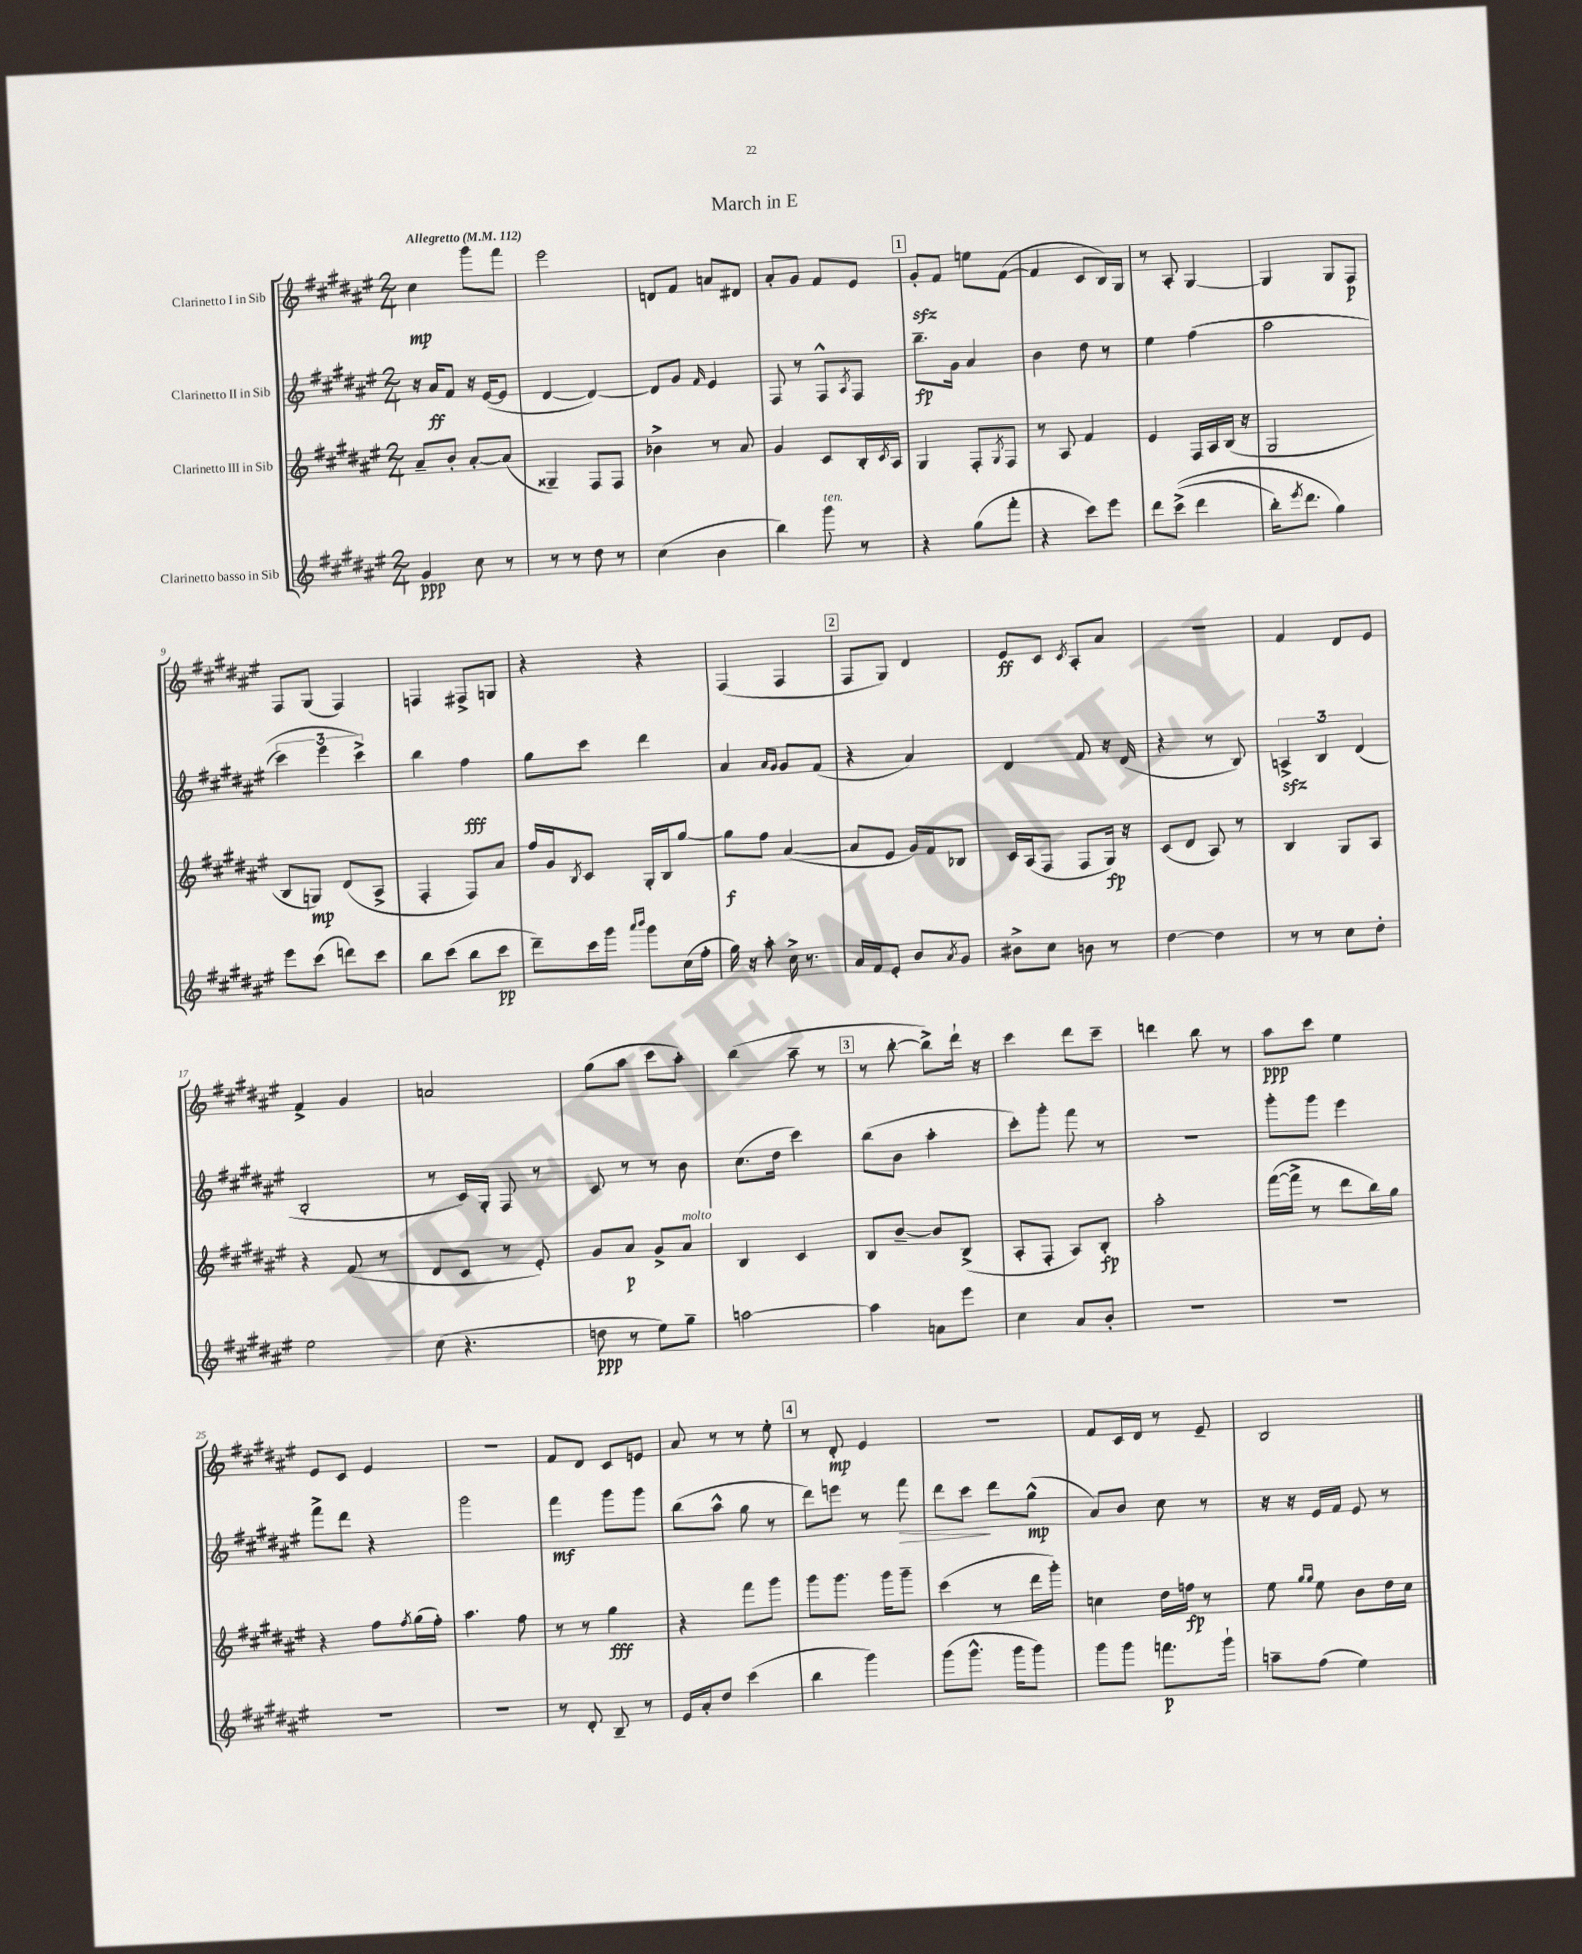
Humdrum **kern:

**kern	**dynam	**kern	**dynam	**kern	**dynam	**kern	**dynam
*part4	*part4	*part3	*part3	*part2	*part2	*part1	*part1
*staff4	*staff4	*staff3	*staff3	*staff2	*staff2	*staff1	*staff1
*I"Clarinetto basso in Sib	*	*I"Clarinetto III in Sib	*	*I"Clarinetto II in Sib	*	*I"Clarinetto I in Sib	*
*clefG2	*	*clefG2	*	*clefG2	*	*clefG2	*
*k[f#c#g#d#a#e#]	*	*k[f#c#g#d#a#e#]	*	*k[f#c#g#d#a#e#]	*	*k[f#c#g#d#a#e#]	*
*M2/4	*	*M2/4	*	*M2/4	*	*M2/4	*
*MM112	*	*MM112	*	*MM112	*	*MM112	*
=1	=1	=1	=1	=1	=1	=1	=1
!	!	!	!	!	!	!LO:TX:a:B:t=Allegretto	!
4g#/	ppp	8a#~/L	.	16r	.	4cc#\	mp
.	.	.	.	16a#/KL	ff	.	.
.	.	8b'/J	.	8f#/J	.	.	.
8cc#\	.	[8a#'/L	.	16r	.	8ggg#\L	.
.	.	.	.	([16e#/KL	.	.	.
8r	.	(8a#/J]	.	8e#/J]	.	8fff#\J	.
=2	=2	=2	=2	=2	=2	=2	=2
8r	.	4G##X~/)	.	[4d#/	.	2eee#\	.
8r	.	.	.	.	.	.	.
8dd#\	.	8F#/L	.	4d#/_)	.	.	.
8r	.	8F#/J	.	.	.	.	.
=3	=3	=3	=3	=3	=3	=3	=3
(4cc#\	.	4b-X^\	.	8d#/L]	.	8dn/L	.
.	.	.	.	8g#/J	.	8f#/J	.
.	.	.	.	16qqf#/	.	.	.
4b\	.	8r	.	4e#/	.	8an/L	.
.	.	8a#/	.	.	.	8d#X/J	.
=4	=4	=4	=4	=4	=4	=4	=4
4bb\)	.	4g#/	.	8F#/	.	8a#'/L	.
.	.	.	.	8r	.	8g#/J	.
!LO:TX:a:i:t=ten.	!	!	!	!	!	!	!
8ggg#\	.	8c#/L	.	8F#^^/L	.	8f#/L	.
.	.	.	.	8qA#/	.	.	.
8r	.	16B'/L	.	8F#/J	.	8e#/J	.
.	.	8qc#/	.	.	.	.	.
.	.	16A#/JJ	.	.	.	.	.
!!LO:REH:place=s1:t=1
=5	=5	=5	=5	=5	=5	=5	=5
4r	.	4G#/	.	8.bb~\L	fp	8g#zz'/L	.
.	.	.	.	.	.	8f#/J	.
.	.	.	.	16g#\Jk	.	.	.
(8gg#\L	.	8F#'/L	.	4a#/	.	8een\L	.
.	.	8qG#/	.	.	.	.	.
8fff#'\J	.	8F#/J	.	.	.	([8f#\J	.
=6	=6	=6	=6	=6	=6	=6	=6
4r	.	8r	.	4b\	.	4f#/]	.
.	.	8A#/	.	.	.	.	.
8ccc#\L)	.	4f#/	.	8dd#\	.	8c#/L	.
8eee#\J	.	.	.	8r	.	16B/L)	.
.	.	.	.	.	.	16G#/JJ	.
=7	=7	=7	=7	=7	=7	=7	=7
8ddd#\L	.	4e#/	.	4ee#\	.	8r	.
((8ccc#^\J	.	.	.	.	.	8A#'/	.
4ddd#\	.	16F#/LL	.	((4ff#\	.	[4G#/	.
.	.	16A#/	.	.	.	.	.
.	.	(16B/JJ	.	.	.	.	.
.	.	16r	.	.	.	.	.
=8	=8	=8	=8	=8	=8	=8	=8
16bb'\KL)	.	2G#/	.	2aa#\	.	4G#/]	.
8qeee#/	.	.	.	.	.	.	.
8.ddd#\J	.	.	.	.	.	.	.
4gg#\)	.	.	.	.	.	8G#/L	.
.	.	.	.	.	.	8F#/J	p
!!LO:LB:g=z
=9	=9	=9	=9	=9	=9	=9	=9
8eee#\L	.	8B/L	.	6ccc#\)	.	8F#/L	.
(8ccc#\J	.	8Gn/J)	mp	.	.	(8G#/J	.
.	.	.	.	6eee#\	.	.	.
8dddn\L)	.	(8d#/L	.	.	.	4F#/)	.
.	.	.	.	6ccc#^\)	.	.	.
8ccc#\J	.	8A#^/J	.	.	.	.	.
=10	=10	=10	=10	=10	=10	=10	=10
8bb\L	.	4F#'/	.	4bb\	.	4Fn/	.
(8ccc#\J	.	.	.	.	.	.	.
8bb\L	.	8F#/L)	.	4ff#\	fff	8F#X^/L	.
8ccc#\J	pp	8a#/J	.	.	.	8Gn/J	.
=11	=11	=11	=11	=11	=11	=11	=11
8ddd#~\L)	.	16ff#/LL	.	8gg#\L	.	4r	.
.	.	16g#/J	.	.	.	.	.
.	.	8qB/	.	.	.	.	.
16ccc#\L	.	8c#/J	.	8ccc#\J	.	.	.
16ggg#\JJ	.	.	.	.	.	.	.
16qqaaa#/LL	.	.	.	.	.	.	.
16qqbbb/JJ	.	.	.	.	.	.	.
8ggg#\L	.	16G#'/LL	.	4ddd#\	.	4r	.
.	.	16B/J	.	.	.	.	.
(16cc#\L	.	[8gg#/J	.	.	.	.	.
16ff#'\JJ	.	.	.	.	.	.	.
=12	=12	=12	=12	=12	=12	=12	=12
16gg#\)	.	8gg#\L]	f	4a#/	.	(4F#/	.
16r	.	.	.	.	.	.	.
8aa#'\	.	8ff#\J	.	.	.	.	.
.	.	.	.	16qqa#/LL	.	.	.
.	.	.	.	16qqg#/JJ	.	.	.
16cc#^\	.	([4a#/	.	8g#/L	.	4F#/	.
8.r	.	.	.	.	.	.	.
.	.	.	.	(8f#/J	.	.	.
!!LO:REH:place=s1:t=2
=13	=13	=13	=13	=13	=13	=13	=13
16a#/LL	.	8a#/L]	.	4r	.	8F#/L	.
16f#/J	.	.	.	.	.	.	.
8e#'/J	.	8e#/J	.	.	.	8G#/J)	.
8b/L	.	16g#/LL)	.	4a#/)	.	4d#/	.
.	.	16f#/J	.	.	.	.	.
8qa#/	.	.	.	.	.	.	.
8g#/J	.	8B-X/J	.	.	.	.	.
=14	=14	=14	=14	=14	=14	=14	=14
8b#X^\L	.	16c#/LL	.	4d#/	.	8e#/L	ff
.	.	(16A#/J	.	.	.	.	.
8cc#\J	.	8F#/J	.	.	.	8c#/J	.
.	.	.	.	.	.	8qc#/	.
8bn\	.	8F#/L	.	8f#/	.	8A#'/L	.
8r	.	16G#/Jk)	fp	16r	.	8a#/J	.
.	.	16r	.	(16d#/	.	.	.
=15	=15	=15	=15	=15	=15	=15	=15
[4dd#\	.	(8c#/L	.	4r	.	2r	.
.	.	8d#/J	.	.	.	.	.
4dd#\]	.	8A#/)	.	8r	.	.	.
.	.	8r	.	8B/)	.	.	.
=16	=16	=16	=16	=16	=16	=16	=16
8r	.	4B/	.	6Anzz^/	.	4f#/	.
8r	.	.	.	.	.	.	.
.	.	.	.	6B/	.	.	.
8cc#\L	.	8G#/L	.	.	.	8d#/L	.
.	.	.	.	(6d#/	.	.	.
8dd#'\J	.	8A#/J	.	.	.	8e#/J	.
!!LO:LB:g=z
=17	=17	=17	=17	=17	=17	=17	=17
2ee#\	.	4r	.	2B'/	.	4f#^/	.
.	.	(8f#/	.	.	.	4g#/	.
.	.	8r	.	.	.	.	.
=18	=18	=18	=18	=18	=18	=18	=18
(8cc#\	.	8d#/L	.	8r	.	2an/	.
4.r	.	8c#/J	.	16c#/LL)	.	.	.
.	.	.	.	16G#'/JJ	.	.	.
.	.	8r	.	8F#/	.	.	.
.	.	8e#'/)	.	8r	.	.	.
=19	=19	=19	=19	=19	=19	=19	=19
8ddn\	ppp	8g#/L	.	8c#/	.	(8gg#\L	.
8r	.	8a#/J	p	8r	.	8aa#\J	.
8ee#\L)	.	8g#^/L	.	8r	.	8ccc#\L	.
!	!	!LO:TX:a:i:t=molto	!	!	!	!	!
8gg#~\J	.	8a#/J	.	8b\	.	8aa#'\J)	.
=20	=20	=20	=20	=20	=20	=20	=20
[2aan\	.	4B/	.	(8.cc#\L	.	(4bb\	.
.	.	.	.	16dd#\Jk	.	.	.
.	.	4c#/	.	4ccc#\)	.	8aa#~\	.
.	.	.	.	.	.	8r	.
!!LO:REH:place=s1:t=3
=21	=21	=21	=21	=21	=21	=21	=21
4aa\]	.	8B/L	.	(8bb\L	.	8r	.
.	.	[8b~/J	.	8b\J	.	[8bb'\	.
8an\L	.	8b/L]	.	4aa#'\	.	8bb^\L])	.
8eee#\J	.	(8B^/J	.	.	.	16ddd#`\Jk	.
.	.	.	.	.	.	16r	.
=22	=22	=22	=22	=22	=22	=22	=22
4cc#\	.	8A#'/L	.	8ccc#'\L)	.	4ccc#\	.
.	.	8F#'/J	.	8ggg#'\J	.	.	.
8a#/L	.	8A#/L)	.	8fff#\	.	8ddd#\L	.
8b'/J	.	8B'/J	fp	8r	.	8ccc#~\J	.
=23	=23	=23	=23	=23	=23	=23	=23
2r	.	2aa#'\	.	2r	.	4dddn\	.
.	.	.	.	.	.	8bb\	.
.	.	.	.	.	.	8r	.
=24	=24	=24	=24	=24	=24	=24	=24
2r	.	([16fff#\LL	.	8ggg#'\L	.	8aa#\L	ppp
.	.	16fff#^\JJ]	.	.	.	.	.
.	.	8r	.	8ggg#\J	.	8ccc#\J	.
.	.	8ddd#\L	.	4eee#\	.	4ee#\	.
.	.	16bb\L)	.	.	.	.	.
.	.	16gg#\JJ	.	.	.	.	.
!!LO:LB:g=z
=25	=25	=25	=25	=25	=25	=25	=25
2r	.	4r	.	8fff#^\L	.	8e#/L	.
.	.	.	.	8ddd#\J	.	8c#/J	.
.	.	8ff#\L	.	4r	.	4e#/	.
.	.	8qff#/	.	.	.	.	.
.	.	(16gg#\L	.	.	.	.	.
.	.	16ff#'\JJ)	.	.	.	.	.
=26	=26	=26	=26	=26	=26	=26	=26
2r	.	4.aa#\	.	2ggg#\	.	2r	.
.	.	8ff#\	.	.	.	.	.
=27	=27	=27	=27	=27	=27	=27	=27
8r	.	8r	.	4fff#\	mf	8f#/L	.
8d#'/	.	8r	.	.	.	8d#/J	.
8B~/	.	4gg#\	fff	8ggg#\L	.	8c#/L	.
8r	.	.	.	8ggg#\J	.	8en/J	.
=28	=28	=28	=28	=28	=28	=28	=28
16e#/LL	.	4r	.	(8bb\L	.	8a#/	.
16a#'/J	.	.	.	.	.	.	.
8dd#/J	.	.	.	8aa#^^\J	.	8r	.
(4ccc#\	.	8fff#\L	.	8gg#\	.	8r	.
.	.	8ggg#\J	.	8r	.	8ee#'\	.
!!LO:REH:place=s1:t=4
=29	=29	=29	=29	=29	=29	=29	=29
4bb\	.	8ggg#\L	.	8ddd#\L)	.	8r	.
.	.	8.ggg#\J	.	8eeen\J	.	8d#'/	mp
4ggg#\)	.	.	.	8r	.	4e#/	.
.	.	16ggg#\KL	.	.	.	.	.
!	!	!	!	!	!LO:HP:b	!	!
.	.	8ggg#~\J	.	8fff#\	>	.	.
=30	=30	=30	=30	=30	=30	=30	=30
(8ggg#\L	.	(4ccc#\	.	8ddd#\L	.	2r	.
8.ggg#^^\J	.	.	.	8ccc#\J	.	.	.
.	.	8r	.	8ddd#\L	]	.	.
16ggg#\KL	.	.	.	.	.	.	.
8ggg#\J)	.	16ddd#\LL	.	(8gg#^^\J	mp	.	.
.	.	16ggg#'\JJ)	.	.	.	.	.
=31	=31	=31	=31	=31	=31	=31	=31
8ggg#\L	.	4ccn\	.	8a#/L)	.	8f#/L	.
8ggg#\J	.	.	.	8b/J	.	16c#/L	.
.	.	.	.	.	.	16d#/JJ	.
8.fffn\L	p	16dd#\LL	.	8cc#\	.	8r	.
.	.	16ffn\JJ	fp	.	.	.	.
.	.	8r	.	8r	.	8e#~/	.
16ggg#`\Jk	.	.	.	.	.	.	.
=32	=32	=32	=32	=32	=32	=32	=32
8aan~\L	.	8ee#\	.	16r	.	2B/	.
.	.	.	.	16r	.	.	.
.	.	16qqgg#/LL	.	.	.	.	.
.	.	16qqgg#/JJ	.	.	.	.	.
(8ff#\J	.	8ee#\	.	16e#/LL	.	.	.
.	.	.	.	16f#/JJ	.	.	.
4ee#\)	.	8b\L	.	8e#/	.	.	.
.	.	16dd#\L	.	8r	.	.	.
.	.	16cc#\JJ	.	.	.	.	.
==	==	==	==	==	==	==	==
*-	*-	*-	*-	*-	*-	*-	*-
